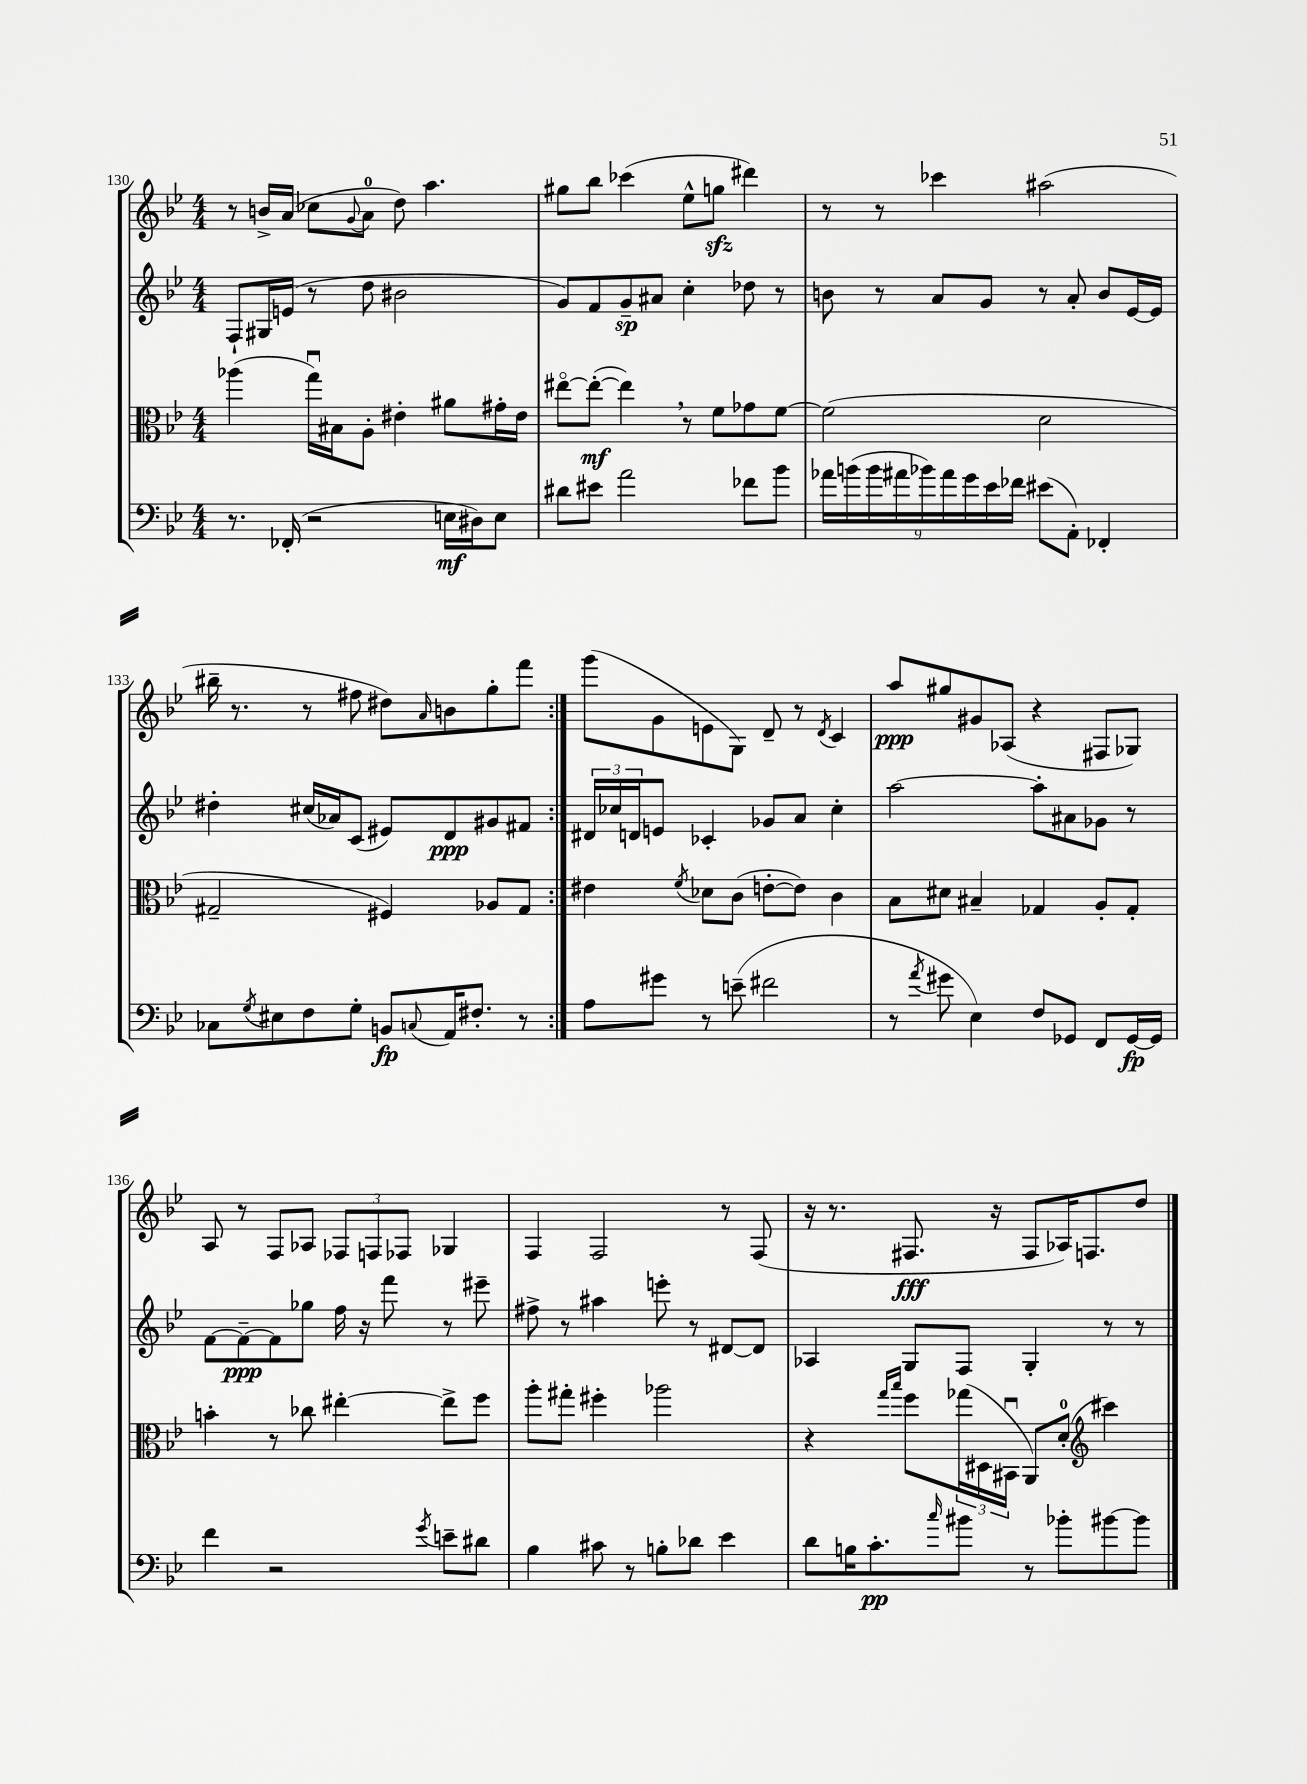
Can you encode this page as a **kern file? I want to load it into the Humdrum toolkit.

**kern	**dynam	**kern	**dynam	**kern	**dynam	**kern	**dynam
*part4	*part4	*part3	*part3	*part2	*part2	*part1	*part1
*staff4	*staff4	*staff3	*staff3	*staff2	*staff2	*staff1	*staff1
*clefF4	*	*clefC3	*	*clefG2	*	*clefG2	*
*k[b-e-]	*	*k[b-e-]	*	*k[b-e-]	*	*k[b-e-]	*
*M4/4	*	*M4/4	*	*M4/4	*	*M4/4	*
=130	=130	=130	=130	=130	=130	=130	=130
8.r	.	(4aa-X\	.	8F`/L	.	8r	.
.	.	.	.	16G#X/L	.	16bn^/LL	.
(16FF-X'/	.	.	.	(16en/JJ	.	(16a/JJ	.
2r	.	16ggu\LL)	.	8r	.	8cc-X\L	.
.	.	16B#X\J	.	.	.	.	.
.	.	.	.	.	.	8qqg/	.
.	.	8A'\J	.	8dd\	.	8a\J	.
.	.	4e#X'\	.	2b#X\	.	8dd\)	.
.	.	.	.	.	.	4.aa\	.
16En\LL	mf	8a#X\L	.	.	.	.	.
16D#X\J)	.	.	.	.	.	.	.
8E\J	.	16g#X'\L	.	.	.	.	.
.	.	16e#\JJ	.	.	.	.	.
=131	=131	=131	=131	=131	=131	=131	=131
8d#X\L	.	[8ee#X\L	.	8g/L)	.	8gg#X\L	.
8e#X\J	.	(8ee#'\J_	mf	8f/	.	8bb-\J	.
2a\	.	4ee#,\])	.	8g~/	sp	(4ccc-X\	.
.	.	.	.	8a#X/J	.	.	.
.	.	8r	.	4cc'\	.	8ee-^^\L	.
.	.	8f\L	.	.	.	8ggnzz\J	.
8f-X\L	.	8g-X\	.	8dd-X\	.	4ddd#X\)	.
8b-\J	.	[8f\J	.	8r	.	.	.
=132	=132	=132	=132	=132	=132	=132	=132
18a-X\LL	.	(2f\]	.	8bn\	.	8r	.
(18bn\	.	.	.	.	.	.	.
18b\	.	.	.	.	.	.	.
.	.	.	.	8r	.	8r	.
18a#X\	.	.	.	.	.	.	.
18b-X\)	.	.	.	.	.	.	.
.	.	.	.	8a/L	.	4ccc-X\	.
18a#\	.	.	.	.	.	.	.
18g\	.	.	.	.	.	.	.
.	.	.	.	8g/J	.	.	.
18e-\	.	.	.	.	.	.	.
18f-X\JJ	.	.	.	.	.	.	.
(8e#X\L	.	2d\	.	8r	.	(2aa#X\	.
8AA'\J)	.	.	.	8a'/	.	.	.
4FF-X'/	.	.	.	8b/L	.	.	.
.	.	.	.	[16e-/L	.	.	.
.	.	.	.	16e-/JJ]	.	.	.
!!LO:LB:g=z
=133	=133	=133	=133	=133	=133	=133	=133
8C-X\L	.	2G#X~/	.	4dd#X'\	.	16bb#X~\	.
.	.	.	.	.	.	8.r	.
8qG/	.	.	.	.	.	.	.
8E#X\	.	.	.	.	.	.	.
8F\	.	.	.	(16cc#X/LL	.	8r	.
.	.	.	.	16a-X/J)	.	.	.
8G'\J	.	.	.	(8c/J	.	8ff#X\	.
8BBn/L	fp	4F#X/)	.	8e#X/L)	.	8dd#X\L)	.
8qqCn/	.	.	.	.	.	16qqa/	.
16AA/K	.	.	.	8d/	ppp	8bn\	.
8.F#X'/J	.	.	.	.	.	.	.
.	.	8A-X/L	.	8g#X/	.	8gg'\	.
8r	.	8G#/J	.	8f#X/J	.	8fff\J	.
=134:|!	=134:|!	=134:|!	=134:|!	=134:|!	=134:|!	=134:|!	=134:|!
8A\L	.	4e#X\	.	24d#X/LL	.	(8ggg\L	.
.	.	.	.	24cc-X/	.	.	.
.	.	.	.	24dn/J	.	.	.
8g#X\J	.	.	.	8en/J	.	8g\	.
.	.	8qf/	.	.	.	.	.
8r	.	8d-X\L	.	4c-X'/	.	8en\	.
(8en~\	.	(8c\J	.	.	.	8G\J)	.
2f#X\	.	[8en'\L	.	8g-X/L	.	8d~/	.
.	.	8e\J])	.	8a/J	.	8r	.
.	.	.	.	.	.	8qd/	.
.	.	4c\	.	4cc-'\	.	4c/	.
=135	=135	=135	=135	=135	=135	=135	=135
8r	.	8B-\L	.	[2aa\	.	8aa/L	ppp
8qa/	.	.	.	.	.	.	.
8g#X\	.	8d#X\J	.	.	.	8gg#X/	.
4E-\)	.	4B#X~/	.	.	.	8g#X/	.
.	.	.	.	.	.	(8A-X/J	.
8F/L	.	4G-X/	.	8aa'\L]	.	4r	.
8GG-X/J	.	.	.	8a#X\	.	.	.
8FF/L	.	8A'/L	.	8g-X\J	.	8F#X/L	.
[16GG-/L	fp	8G-'/J	.	8r	.	8G-X/J)	.
16GG-/JJ]	.	.	.	.	.	.	.
!!LO:LB:g=z
=136	=136	=136	=136	=136	=136	=136	=136
4f\	.	4bn'\	.	[8f\L	.	8A/	.
.	.	.	.	8f~\_	ppp	8r	.
2r	.	8r	.	8f\]	.	8F/L	.
.	.	8cc-X\	.	8gg-X\J	.	8A-X/J	.
.	.	[4ee#X'\	.	16ff\	.	12F-X/L	.
.	.	.	.	16r	.	.	.
.	.	.	.	.	.	12Fn/	.
.	.	.	.	8fff\	.	.	.
.	.	.	.	.	.	12F-X/J	.
8qg/	.	.	.	.	.	.	.
8en~\L	.	8ee#^\L]	.	8r	.	4G-X/	.
8d#X\J	.	8ff\J	.	8eee#X~\	.	.	.
=137	=137	=137	=137	=137	=137	=137	=137
4B-\	.	8aa'\L	.	8ff#X^\	.	4F/	.
.	.	8gg#X'\J	.	8r	.	.	.
8c#X\	.	4ff#X'\	.	4aa#X\	.	2F/	.
8r	.	.	.	.	.	.	.
8Bn'\L	.	2aa-X\	.	8eeen'\	.	.	.
8d-X\J	.	.	.	8r	.	.	.
4e-\	.	.	.	[8d#X/L	.	8r	.
.	.	.	.	8d#/J]	.	(8F/	.
=138	=138	=138	=138	=138	=138	=138	=138
8d\L	.	4r	.	4A-X/	.	16r	.
.	.	.	.	.	.	8.r	.
16Bn\K	.	.	.	.	.	.	.
8.c'\	pp	.	.	.	.	.	.
.	.	16qqgg/LL	.	.	.	.	.
.	.	16qqbb-/JJ	.	.	.	.	.
.	.	8ff\L	.	8G/L	.	8.F#X/	fff
16qqcc/	.	.	.	.	.	.	.
8b#X\J	.	(24gg-X\L	.	8F/J	.	.	.
.	.	24D#X\	.	.	.	.	.
.	.	.	.	.	.	16r	.
.	.	24BB#Xu\JJ	.	.	.	.	.
8r	.	8AA/L)	.	4G'/	.	8F#/L	.
8b-X'\L	.	(8d'/J	.	.	.	16A-X/K)	.
.	.	.	.	.	.	8.Fn/	.
*	*	*clefG2	*	*	*	*	*
[8b#X\	.	4ccc#X\)	.	8r	.	.	.
8b#\J]	.	.	.	8r	.	8dd/J	.
==	==	==	==	==	==	==	==
*-	*-	*-	*-	*-	*-	*-	*-
